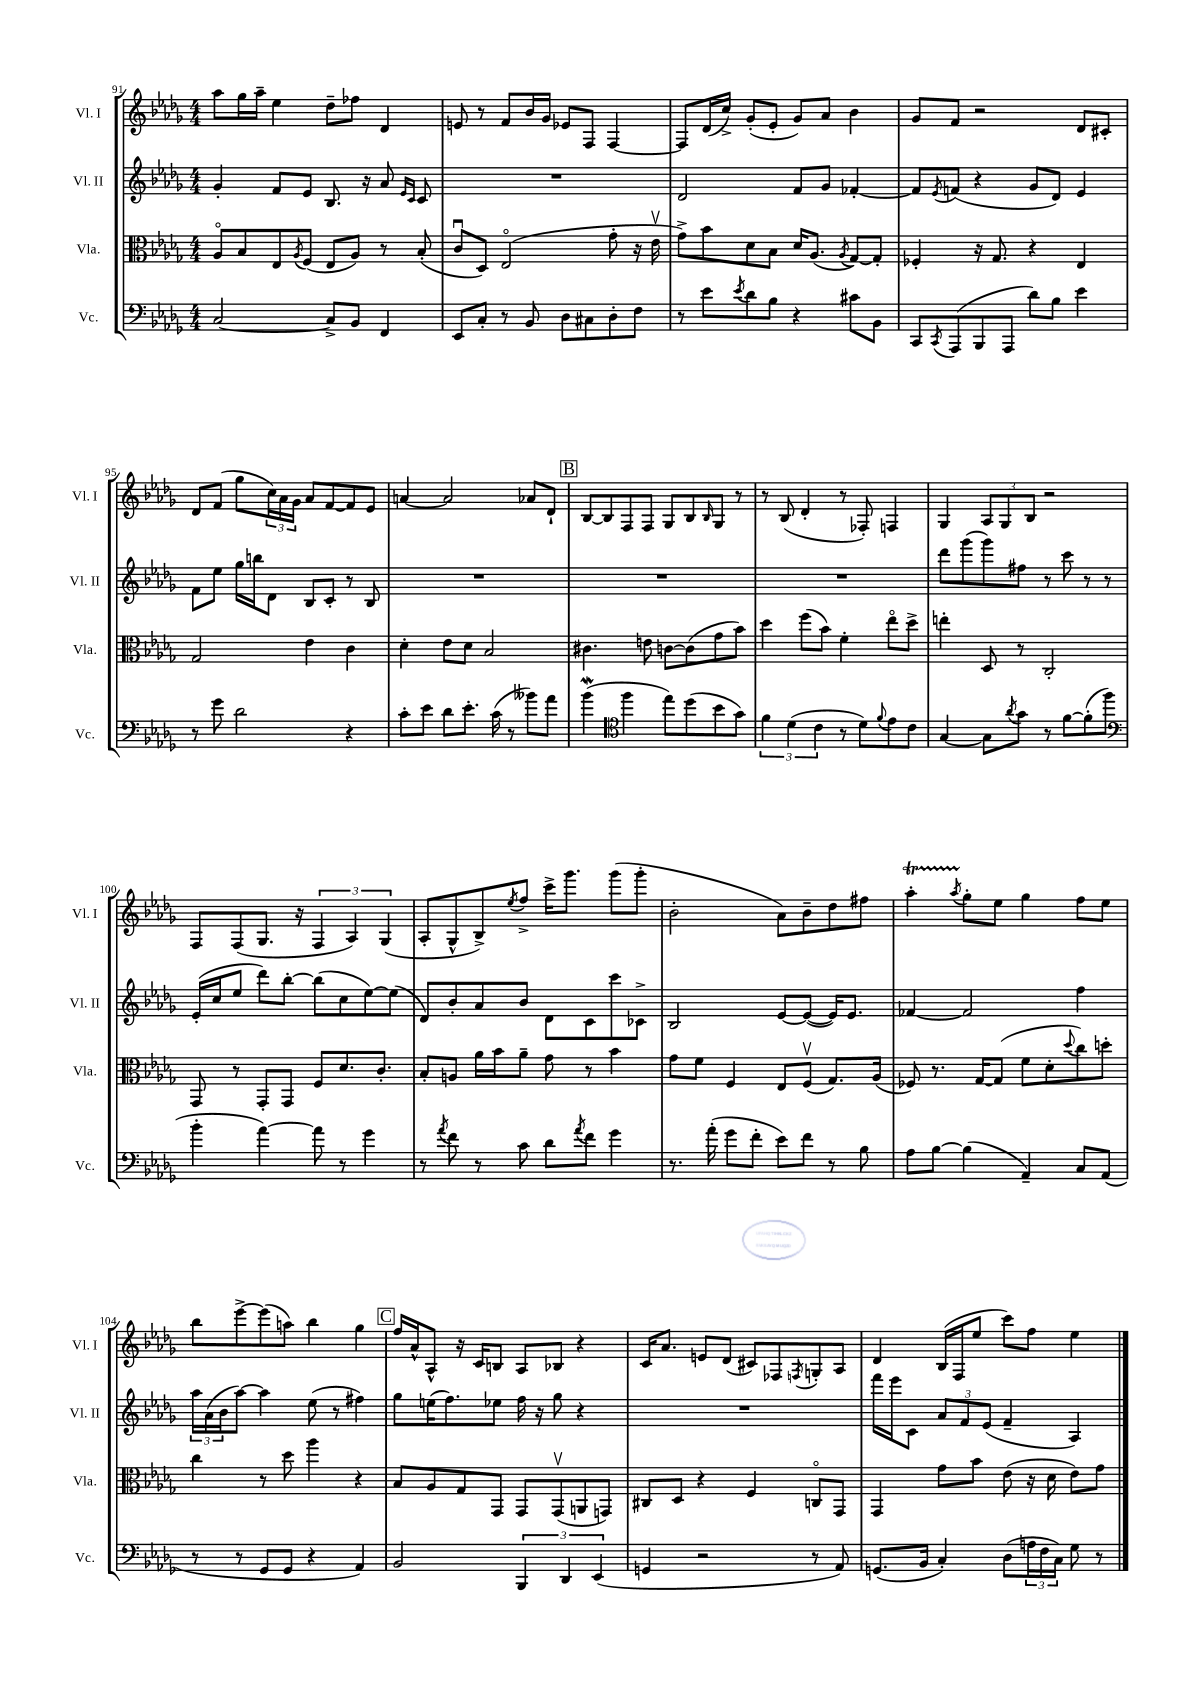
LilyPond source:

<<
\new StaffGroup <<
\new Staff = "s0" \with { instrumentName = "Vl. I" shortInstrumentName = "Vl. I" } {
    \clef treble \key des \major \numericTimeSignature \time 4/4
    aes''8 ges''16 aes''16-- ees''4 des''8-- fes''8 des'4 |
    e'8 r8 f'8 bes'16 ges'16 ees'8 f8 f4~ |
    f8 des'16( c''16->) ges'8-.( ees'8-. ges'8) aes'8 bes'4 |
    ges'8 f'8 r2 des'8 cis'8-. |
    des'8 f'8( ges''8 \tuplet 3/2 { c''16) aes'16 ges'16 } aes'8 f'8~ f'8 ees'8 |
    a'4~ a'2 aes'8 des'8-! |
    \mark \markup { \box "B" } bes8~ bes8 f8 f8 ges8 bes8 \grace { bes16 } ges8 r8 |
    r8 bes8( des'4-. r8 fes8-.) f4 |
    ges4 \tuplet 3/2 { aes8 ges8 bes8 } r2 |
    f8 f8( ges8. r16 \tuplet 3/2 { f4 aes4) ges4( } |
    aes8-. ges8-^ bes8->) \acciaccatura { ees''8 } f''8-> c'''16-> ges'''8. ges'''8( ges'''8-. |
    bes'2-. aes'8) bes'8-- des''8 fis''8 |
    aes''4-.\startTrillSpan \acciaccatura { aes''8 } ges''8-.\stopTrillSpan ees''8 ges''4 f''8 ees''8 |
    bes''8 ees'''8~-> ees'''8( a''8) bes''4 ges''4 |
    \mark \markup { \box "C" } f''16 aes'16-^ aes8-^ r16 c'16 b8 aes8 bes8 r4 |
    c'16 aes'8. e'8 des'8( cis'8) fes8 \acciaccatura { f8 } g8-. aes8 |
    des'4 bes16( f16 ees''8 c'''8) f''8 ees''4 \bar "|." |
}
\new Staff = "s1" \with { instrumentName = "Vl. II" shortInstrumentName = "Vl. II" } {
    \clef treble \key des \major \numericTimeSignature \time 4/4
    ges'4-. f'8 ees'8 bes8. r16 aes'8 \grace { ees'16 c'16 } c'8 |
    R1 |
    des'2 f'8 ges'8 fes'4~-. |
    fes'8 \acciaccatura { ees'8 } f'8( r4 ges'8 des'8) ees'4 |
    f'8 ees''8 ges''16 b''16 des'8 bes8 c'8-. r8 bes8 |
    R1 |
    \mark \markup { \box "B" } R1 |
    R1 |
    des'''8 ges'''8( ges'''8) fis''8 r8 c'''8 r8 r8 |
    ees'16-.( c''16 ees''8 des'''8) bes''8~-. bes''8( c''8 ees''8~) ees''8( |
    des'8) bes'8-. aes'8 bes'8 des'8 c'8 c'''8 ces'8-> |
    bes2 ees'8~ ees'8~( ees'16) ees'8. |
    fes'4~ fes'2 f''4 |
    \tuplet 3/2 { aes''16 aes'16( bes'16 } aes''8~) aes''4 ees''8( r8 fis''4) |
    \mark \markup { \box "C" } ges''8 e''16( f''8.) ees''8 f''16 r16 ges''8 r4 |
    R1 |
    f'''16 ees'''16 c'8 \tuplet 3/2 { aes'8 f'8 ees'8( } f'4-- aes4) \bar "|." |
}
\new Staff = "s2" \with { instrumentName = "Vla." shortInstrumentName = "Vla." } {
    \clef alto \key des \major \numericTimeSignature \time 4/4
    aes8\flageolet bes8 ees8 \acciaccatura { aes8 } f8( ees8 aes8) r8 bes8-.( |
    c'8\downbow des8) ees2\flageolet( ges'8-. r16 ees'16\upbow |
    ges'8->) bes'8 des'8 bes8 des'16 aes8.( \acciaccatura { aes8 } ges8~) ges8-. |
    fes4-. r16 ges8. r4 ees4 |
    ges2 ees'4 c'4 |
    des'4-. ees'8 des'8 bes2 |
    \mark \markup { \box "B" } cis'4. e'8 c'8~ c'8( ges'8 bes'8) |
    des''4 f''8( bes'8) f'4-. ees''8\flageolet des''8-> |
    e''4-. des8 r8 c2-. |
    ges,8 r8 ges,8-. ges,8 f8 des'8. c'8.-. |
    bes8-. a8 aes'16 bes'16 aes'8-- ges'8 r8 bes'4 |
    ges'8 f'8 f4 ees8 f8\upbow( ges8.) aes16( |
    fes8) r8. ges16~ ges8( f'8 des'8-. \appoggiatura { des''8 } c''8) d''8-. |
    c''4 r8 des''8 aes''4 r4 |
    \mark \markup { \box "C" } bes8 aes8 ges8 ges,8 ges,8 ges,8\upbow( a,8 g,8) |
    cis8 des8 r4 f4 c8\flageolet ges,8 |
    ges,4 ges'8 bes'8 ees'8( r16 des'16 ees'8) ges'8 \bar "|." |
}
\new Staff = "s3" \with { instrumentName = "Vc." shortInstrumentName = "Vc." } {
    \clef bass \key des \major \numericTimeSignature \time 4/4
    c2~ c8-> bes,8 f,4 |
    ees,8 c8-. r8 bes,8 des8 cis8 des8-. f8 |
    r8 ees'8 \acciaccatura { ees'8 } des'8 bes8 r4 cis'8 bes,8 |
    c,8 \acciaccatura { c,8 } aes,,8( bes,,8 aes,,8 des'8) bes8 ees'4 |
    r8 ges'8 des'2 r4 |
    c'8-. ees'8 des'8 ees'8.-. c'16( r8 beses'8) aes'8 |
    \mark \markup { \box "B" } bes'4\mordent( \clef tenor f''4 ees''8) des''8( bes'8 ges'8) |
    \tuplet 3/2 { f'4 des'4( c'4 } r8 des'8) \appoggiatura { f'8 } ees'8 c'8 |
    ges4~ ges8 \acciaccatura { aes'8 } ges'8 r8 f'8~ f'8-.( f''8 |
    \clef bass bes'4-. aes'4~) aes'8 r8 ges'4 |
    r8 \acciaccatura { aes'8 } f'8 r8 c'8 des'8 \acciaccatura { aes'8 } f'8 ges'4 |
    r8. aes'16-.( ges'8 f'8-. ees'8) f'8 r8 bes8 |
    aes8 bes8~ bes4( aes,4--) c8 aes,8( |
    r8 r8 ges,8 ges,8 r4 aes,4) |
    \mark \markup { \box "C" } bes,2 \tuplet 3/2 { bes,,4 des,4 ees,4( } |
    g,4 r2 r8 aes,8) |
    g,8.( bes,16 c4-.) des8( \tuplet 3/2 { a16 f16 c16) } ges8 r8 \bar "|." |
}
>>
>>
\layout { \context { \Score currentBarNumber = #91 } }
